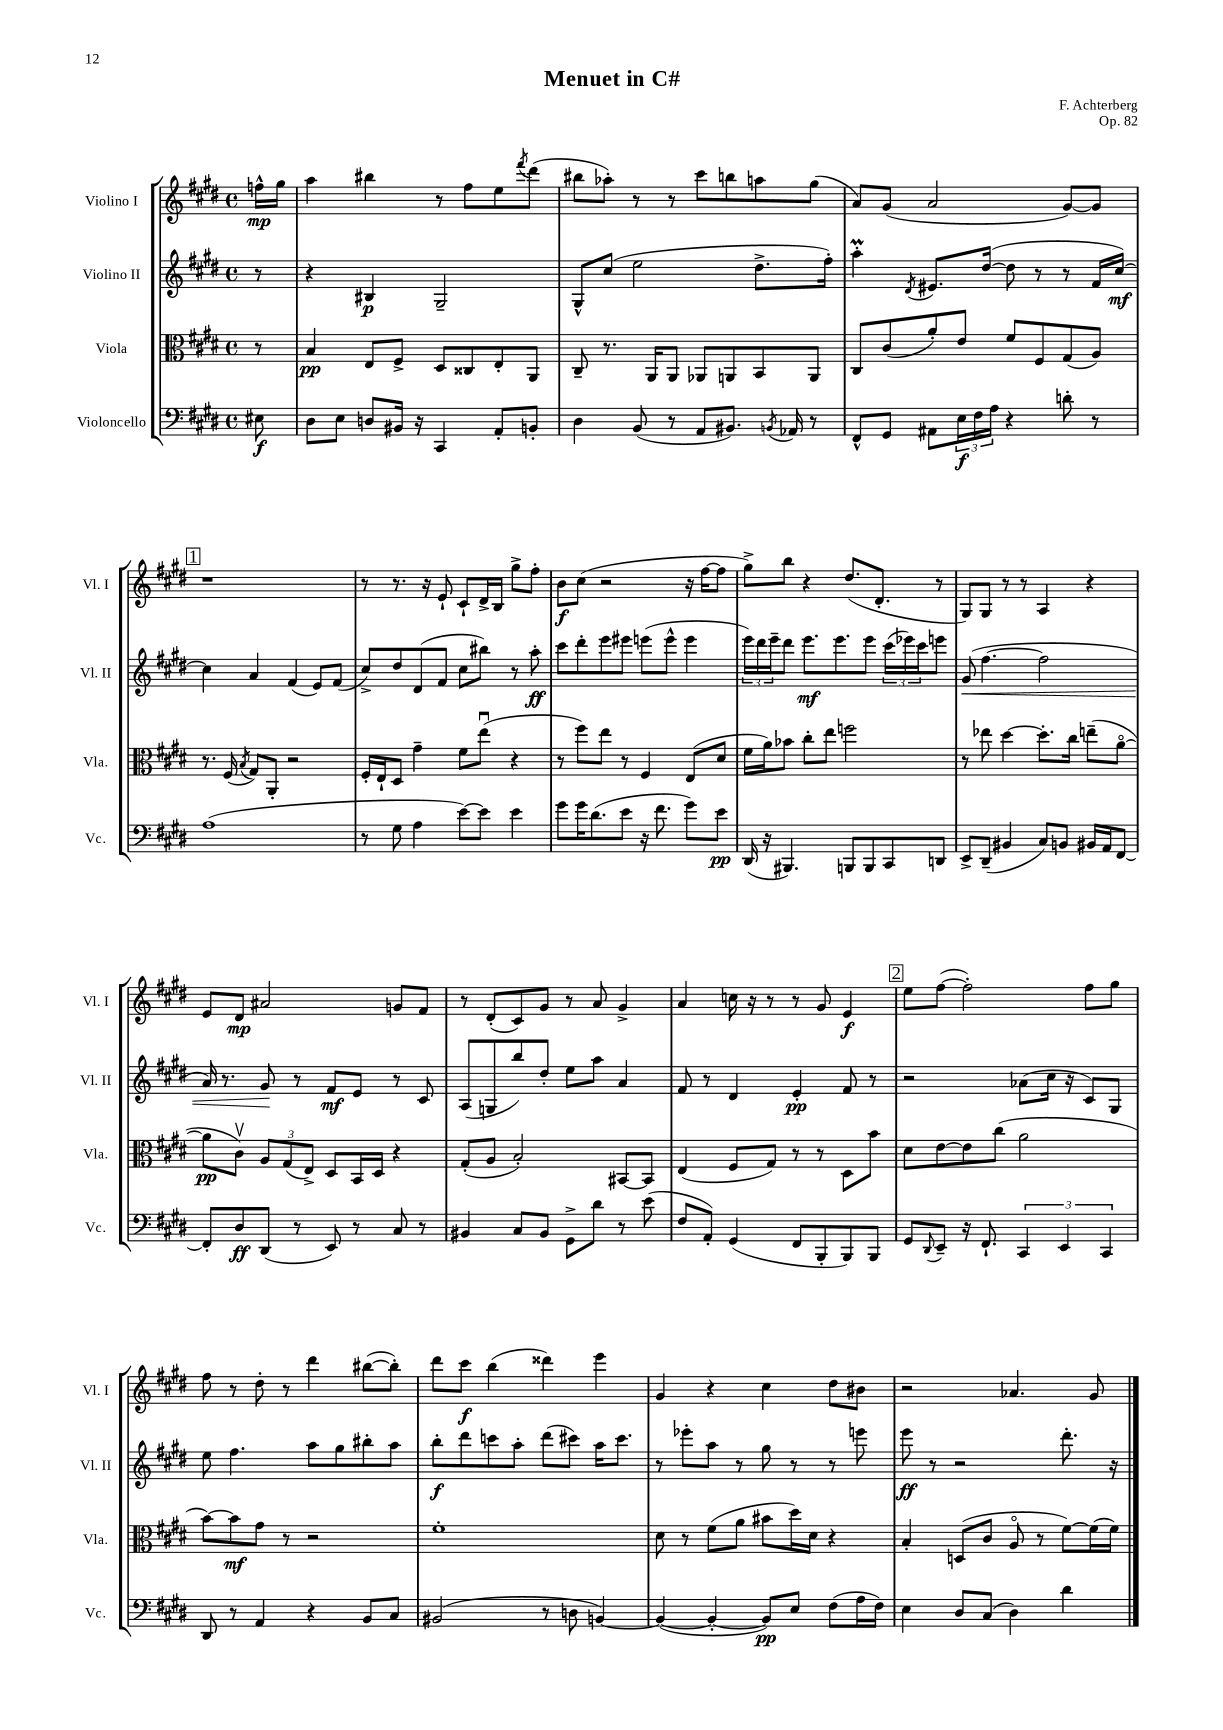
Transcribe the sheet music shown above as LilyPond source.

\header { title = "Menuet in C#" composer = "F. Achterberg" opus = "Op. 82" }
<<
\new StaffGroup <<
\new Staff = "s0" \with { instrumentName = "Violino I" shortInstrumentName = "Vl. I" } {
    \clef treble \key e \major \defaultTimeSignature \time 4/4 \partial 8
    f''16-^\mp gis''16 |
    a''4 bis''4 r8 fis''8 e''8 \acciaccatura { fis'''8 } dis'''8( |
    bis''8 aes''8-.) r8 r8 cis'''8 b''8 a''8 gis''8( |
    a'8) gis'8( a'2 gis'8~) gis'8 |
    \mark \markup { \box "1" } r1 |
    r8 r8. r16 e'8-! cis'8-! dis'16-> b16 gis''8-> fis''8-. |
    b'8\f cis''8( r2 r16 fis''16~ fis''8 |
    gis''8->) b''8 r4 dis''8.( dis'8.-. r8 |
    gis8) gis8 r8 r8 a4 r4 |
    e'8 dis'8\mp ais'2 g'8 fis'8 |
    r8 dis'8-.( cis'8) gis'8 r8 a'8 gis'4-> |
    a'4 c''16 r16 r8 r8 gis'8 e'4\f |
    \mark \markup { \box "2" } e''8 fis''8~( fis''2-.) fis''8 gis''8 |
    fis''8 r8 dis''8-. r8 dis'''4 bis''8~( bis''8-.) |
    dis'''8 cis'''8\f b''4( disis'''4) e'''4 |
    gis'4 r4 cis''4 dis''8 bis'8 |
    r2 aes'4. gis'8 \bar "|." |
}
\new Staff = "s1" \with { instrumentName = "Violino II" shortInstrumentName = "Vl. II" } {
    \clef treble \key e \major \defaultTimeSignature \time 4/4 \partial 8
    r8 |
    r4 bis4\p gis2-- |
    gis8-^ cis''8( e''2 dis''8.-> fis''16-.) |
    a''4-.\prall \acciaccatura { dis'8 } eis'8. dis''16~( dis''8 r8 r8 fis'16 cis''16~\mf) |
    \mark \markup { \box "1" } cis''4 a'4 fis'4( e'8) fis'8( |
    cis''8->) dis''8 dis'8( fis'8 cis''8 bis''8) r8 a''8-.\ff |
    cis'''8 dis'''8-. e'''8 eis'''8 e'''8( e'''8-^ e'''4 |
    \tuplet 3/2 { e'''16) dis'''16 e'''16-- } dis'''8 e'''8.\mf e'''8. e'''8 \tuplet 3/2 { cis'''16( ees'''16) cis'''16 } e'''8 |
    gis'8\<( fis''4.~ fis''2 |
    a'16) r8. gis'8\! r8 fis'8\mf e'8 r8 cis'8 |
    a8( g8 b''8) dis''8-. e''8 a''8 a'4 |
    fis'8 r8 dis'4 e'4-.\pp fis'8 r8 |
    \mark \markup { \box "2" } r2 aes'8( cis''16 r16 cis'8) gis8 |
    e''8 fis''4. a''8 gis''8 bis''8-. a''8 |
    b''8-.\f dis'''8 c'''8 a''8-. dis'''8( cis'''8) a''16 cis'''8. |
    r8 ees'''8-. a''8 r8 gis''8 r8 r8 e'''8 |
    e'''8\ff r8 r2 dis'''8.-. r16 \bar "|." |
}
\new Staff = "s2" \with { instrumentName = "Viola" shortInstrumentName = "Vla." } {
    \clef alto \key e \major \defaultTimeSignature \time 4/4 \partial 8
    r8 |
    b4\pp e8 fis8-> dis8 cisis8 e8-. a,8 |
    cis8-- r8. a,16 a,8 aes,8 a,8 b,8 a,8 |
    cis8 cis'8( a'8-.) e'8 fis'8 fis8 gis8( a8) |
    \mark \markup { \box "1" } r8. fis16( \acciaccatura { b8 } gis8) a,8-. r2 |
    fis16-. e16-! dis8 gis'4-- fis'8 e''8\downbow( r4 |
    r8 fis''8) e''8 r8 fis4 e8( dis'8 |
    fis'16 a'16) bes'8 cis''8-. e''8 f''2 |
    r8 ees''8 dis''4~ dis''8.-. cis''16 e''8--( a'8~\flageolet |
    a'8\pp cis'8\upbow) \tuplet 3/2 { a8 gis8( e8->) } dis8 b,16 dis16 r4 |
    gis8-.( a8 b2-.) bis,8~ bis,8 |
    e4( fis8 gis8) r8 r8 dis8 b'8 |
    \mark \markup { \box "2" } dis'8 e'8~ e'8 cis''8( a'2 |
    b'8~) b'8\mf gis'8 r8 r2 |
    fis'1-. |
    dis'8 r8 fis'8( a'8 bis'8 dis''16) dis'16 r4 |
    b4-. d8( cis'8 a8\flageolet r8 fis'8~) fis'16( fis'16) \bar "|." |
}
\new Staff = "s3" \with { instrumentName = "Violoncello" shortInstrumentName = "Vc." } {
    \clef bass \key e \major \defaultTimeSignature \time 4/4 \partial 8
    eis8\f |
    dis8 e8 d8 bis,16 r16 cis,4 a,8-. b,8-. |
    dis4 b,8( r8 a,8 bis,8.) \acciaccatura { b,8 } aes,16 r8 |
    fis,8-^ gis,8 ais,8 \tuplet 3/2 { e16\f fis16 a16 } r4 d'8-. r8 |
    \mark \markup { \box "1" } a1( |
    r8 gis8 a4 e'8~) e'8 e'4 |
    gis'8 gis'16 dis'8.( e'8 r16 fis'8. gis'8) e'8\pp |
    dis,16( r16 bis,,4.) b,,8 b,,8 cis,8 d,8 |
    e,8-> dis,8--( bis,4 cis8) b,8 bis,16 a,16 fis,8~ |
    fis,8-. dis8\ff dis,8( r8 e,8) r8 cis8 r8 |
    bis,4 cis8 bis,8 gis,8-> dis'8 r8 e'8( |
    fis8 a,8-.) gis,4( fis,8 b,,8-. b,,8) b,,8 |
    \mark \markup { \box "2" } gis,8 \appoggiatura { dis,8 } e,8-- r16 fis,8.-! \tuplet 3/2 { cis,4 e,4 cis,4 } |
    dis,8 r8 a,4 r4 b,8 cis8 |
    bis,2( r8 d8 b,4~) |
    b,4~( b,4~-. b,8\pp) e8 fis8( a16 fis16) |
    e4 dis8 cis8( dis4) dis'4 \bar "|." |
}
>>
>>
\layout { \context { \Score \remove "Bar_number_engraver" } }
